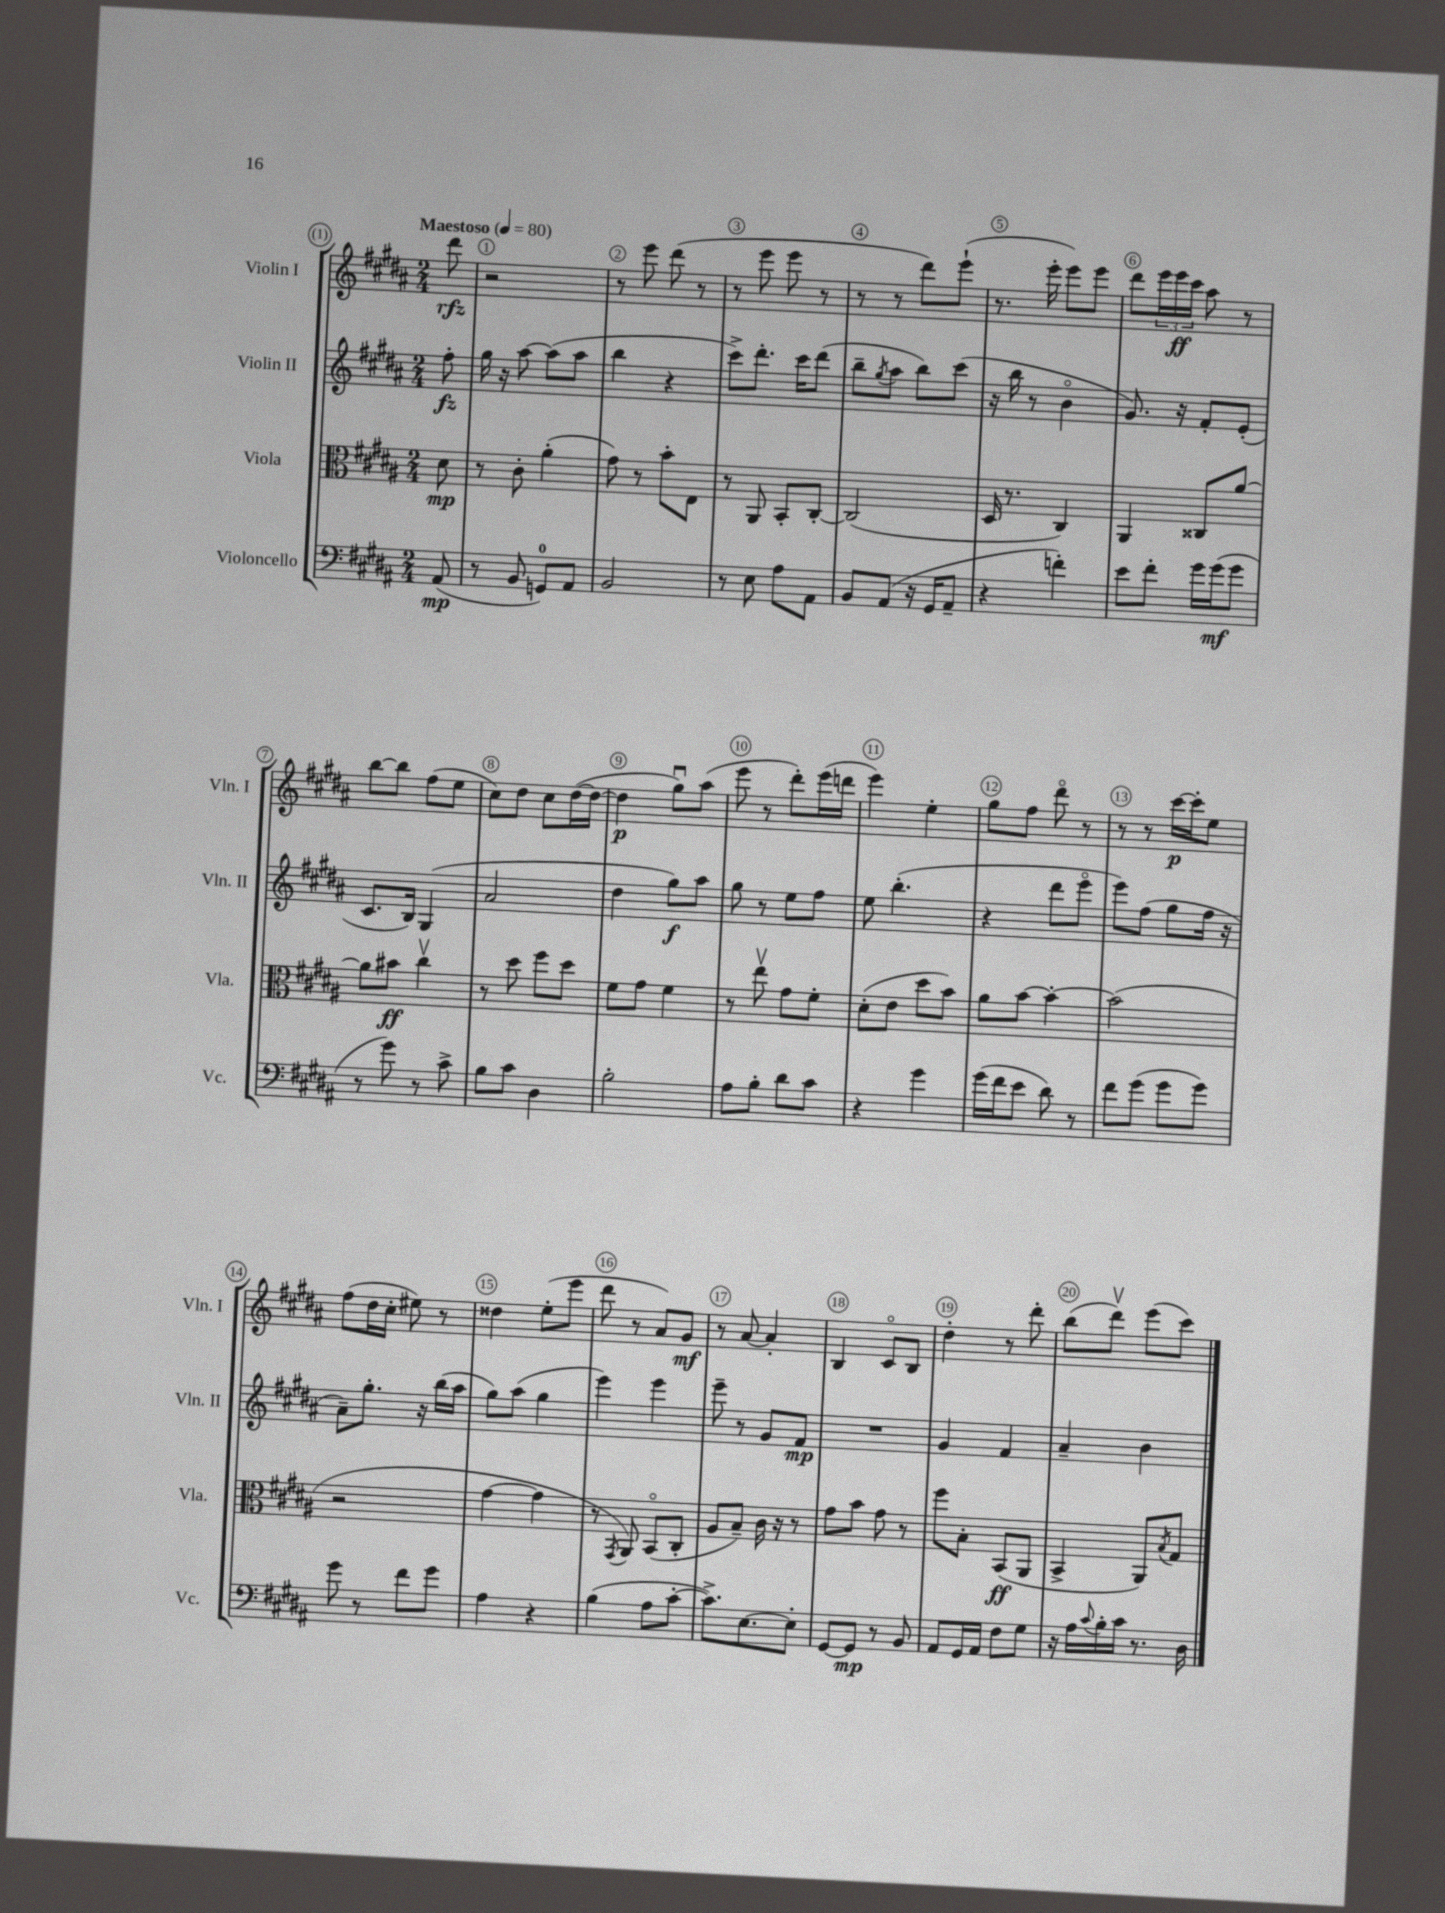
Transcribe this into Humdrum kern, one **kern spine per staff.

**kern	**kern	**kern	**kern
*staff4	*staff3	*staff2	*staff1
*clefF4	*clefC3	*clefG2	*clefG2
*k[f#c#g#d#a#]	*k[f#c#g#d#a#]	*k[f#c#g#d#a#]	*k[f#c#g#d#a#]
*M2/4	*M2/4	*M2/4	*M2/4
*MM80	*MM80	*MM80	*MM80
(8AA#/	8d#\	8ff#'\	8ddd#\
=	=	=	=
8r	8r	16gg#\	2r
.	.	16r	.
8BB/	8c#'\	[8aa#\	.
8GG/L)	(4a#'\	(8aa#\]L	.
8AA#/J	.	8aa#\J	.
=	=	=	=
2BB/	8g#\)	4bb\	8r
.	8r	.	8eee\
.	8b'\L	4r	(8ddd#\
.	8E\J	.	8r
=	=	=	=
8r	8r	8ccc#^\L)	8r
8E\	8AA#/	8.ddd#'\J	8eee\
8A#\L	8BB'/L	.	8eee\
.	.	16ccc#\LK	.
8AA#\J	[8C#'/J	(8ddd#\J	8r
=	=	=	=
8BB/L	(2C#/]	8bb~\L	8r
.	.	8qgg#/	.
(8AA#/J	.	8aa#\J	8r
16r	.	8bb\L)	8ddd#\L)
16GG#/LK	.	.	.
8AA#~/J	.	(8ccc#\J	(8eee`\J
=	=	=	=
4r	16D#/	16r	8.r
.	8.r	16bb\	.
.	.	8r	.
.	.	.	16eee'\
4f'\)	4C#/)	4bo\	8eee\L)
.	.	.	8eee\J
=	=	=	=
8e\L	4AA#/	8.g#/)	8ddd#\L
8f#'\J	.	.	24eee\L
.	.	.	24eee\
.	.	16r	.
.	.	.	24ccc#\JJ
16g#\LL	8C##/L	8f#'/L	8aa#\
(16g#\J	.	.	.
8g#\J	[8a#/J	(8e'/J	8r
=	=	=	=
8r	8a#\]L	8.c#/L	[8bb\L
8g#\)	8b#\J	.	8bb\]J
.	.	16B/Jk)	.
8r	4cc#v\	(4G#/	(8ff#\L
8c#^\	.	.	8ee\J
=	=	=	=
8B\L	8r	2a#/	8cc#\L)
8c#\J	8dd#\	.	8dd#\J
4D#\	8ff#\L	.	8cc#\L
.	8dd#\J	.	([16dd#\L
.	.	.	16dd#\_JJ
=	=	=	=
2B'\	8f#\L	4dd#\	4dd#\]
.	8g#\J	.	.
.	4f#\	8gg#\L)	8gg#u\L)
.	.	8aa#\J	(8aa#\J
=	=	=	=
8A#\L	8r	8gg#\	8eee\
8B'\J	8eev\	8r	8r
8d#\L	8g#\L	8ee\L	8ddd#'\L)
8c#\J	8f#'\J	8ff#\J	(16eee\L
.	.	.	16ddd\JJ
=	=	=	=
4r	(8d#'\L	8ee\	4eee\)
.	8e\J	(4.bb'\	.
4g#\	8dd#\L	.	4ee'\
.	8b\J)	.	.
=	=	=	=
(16g#\LL	8a#\L	4r	8gg#\L
16f#\J	.	.	.
8e\J	[8b\J	.	8ff#\J
8d#\)	4b'\_	8ddd#\L	8ddd#o\
8r	.	8eeeo\J	8r
=	=	=	=
8f#\L	(2b\]	8eee\L)	8r
(8g#\J	.	(8ff#\J	8r
8g#\L	.	8gg#\L	[16ccc#\LL
.	.	.	16ccc#'\]J
8g#\J)	.	16ff#\Jk	8ee\J
.	.	16r	.
=	=	=	=
8g#\	2r	8a#~\L)	(8ff#\L
8r	.	8.gg#'\J	16dd#\L
.	.	.	16cc#'\JJ
8f#\L	.	.	8ee#\)
.	.	16r	.
8g#\J	.	(16bb\LL	8r
.	.	16aa#\JJ	.
=	=	=	=
4A#\	[4g#\	8gg#\L)	4dd##\
.	.	(8aa#\J	.
4r	4g#\]	4gg#\	(8ee'\L
.	.	.	8eee\J
=	=	=	=
(4B\	8r	4eee\)	8ddd#\
.	8qGG#/	.	.
.	8AA#/)	.	8r
8A#\L	(8BBo/L	4eee\	8a#/L)
[8c#'\J	8C#'/J	.	8g#/J
=	=	=	=
8.c#^\]L)	8A#/L	8eee~\	8r
.	8B~/J)	8r	[8a#/
[8.E\	.	.	.
.	16c#\	8g#/L	4a#'/]
.	16r	.	.
8E'\]J	8r	8f#/J	.
=	=	=	=
[8GG#/L	8g#\L	2r	4B/
8GG#/]J	8b\J	.	.
8r	8g#\	.	8c#o/L
8BB/	8r	.	8B/J
=	=	=	=
8AA#/L	8ff#\L	4g#/	4dd#'\
16GG#/L	8B'\J	.	.
16AA#/JJ	.	.	.
8F#\L	(8BB/L	4f#/	8r
8G#\J	8AA#/J	.	8ddd#'\
=	=	=	=
16r	4BB^/	4a#~/	(8bb\L
16A#\LL	.	.	.
8qqc#/	.	.	.
16B'\	.	.	8ddd#v\J)
16c#\JJ	.	.	.
8.r	8AA#/L)	4b\	(8eee\L
.	8qB/	.	.
.	8G#/J	.	8ccc#\J)
16D#\	.	.	.
==	==	==	==
*-	*-	*-	*-
